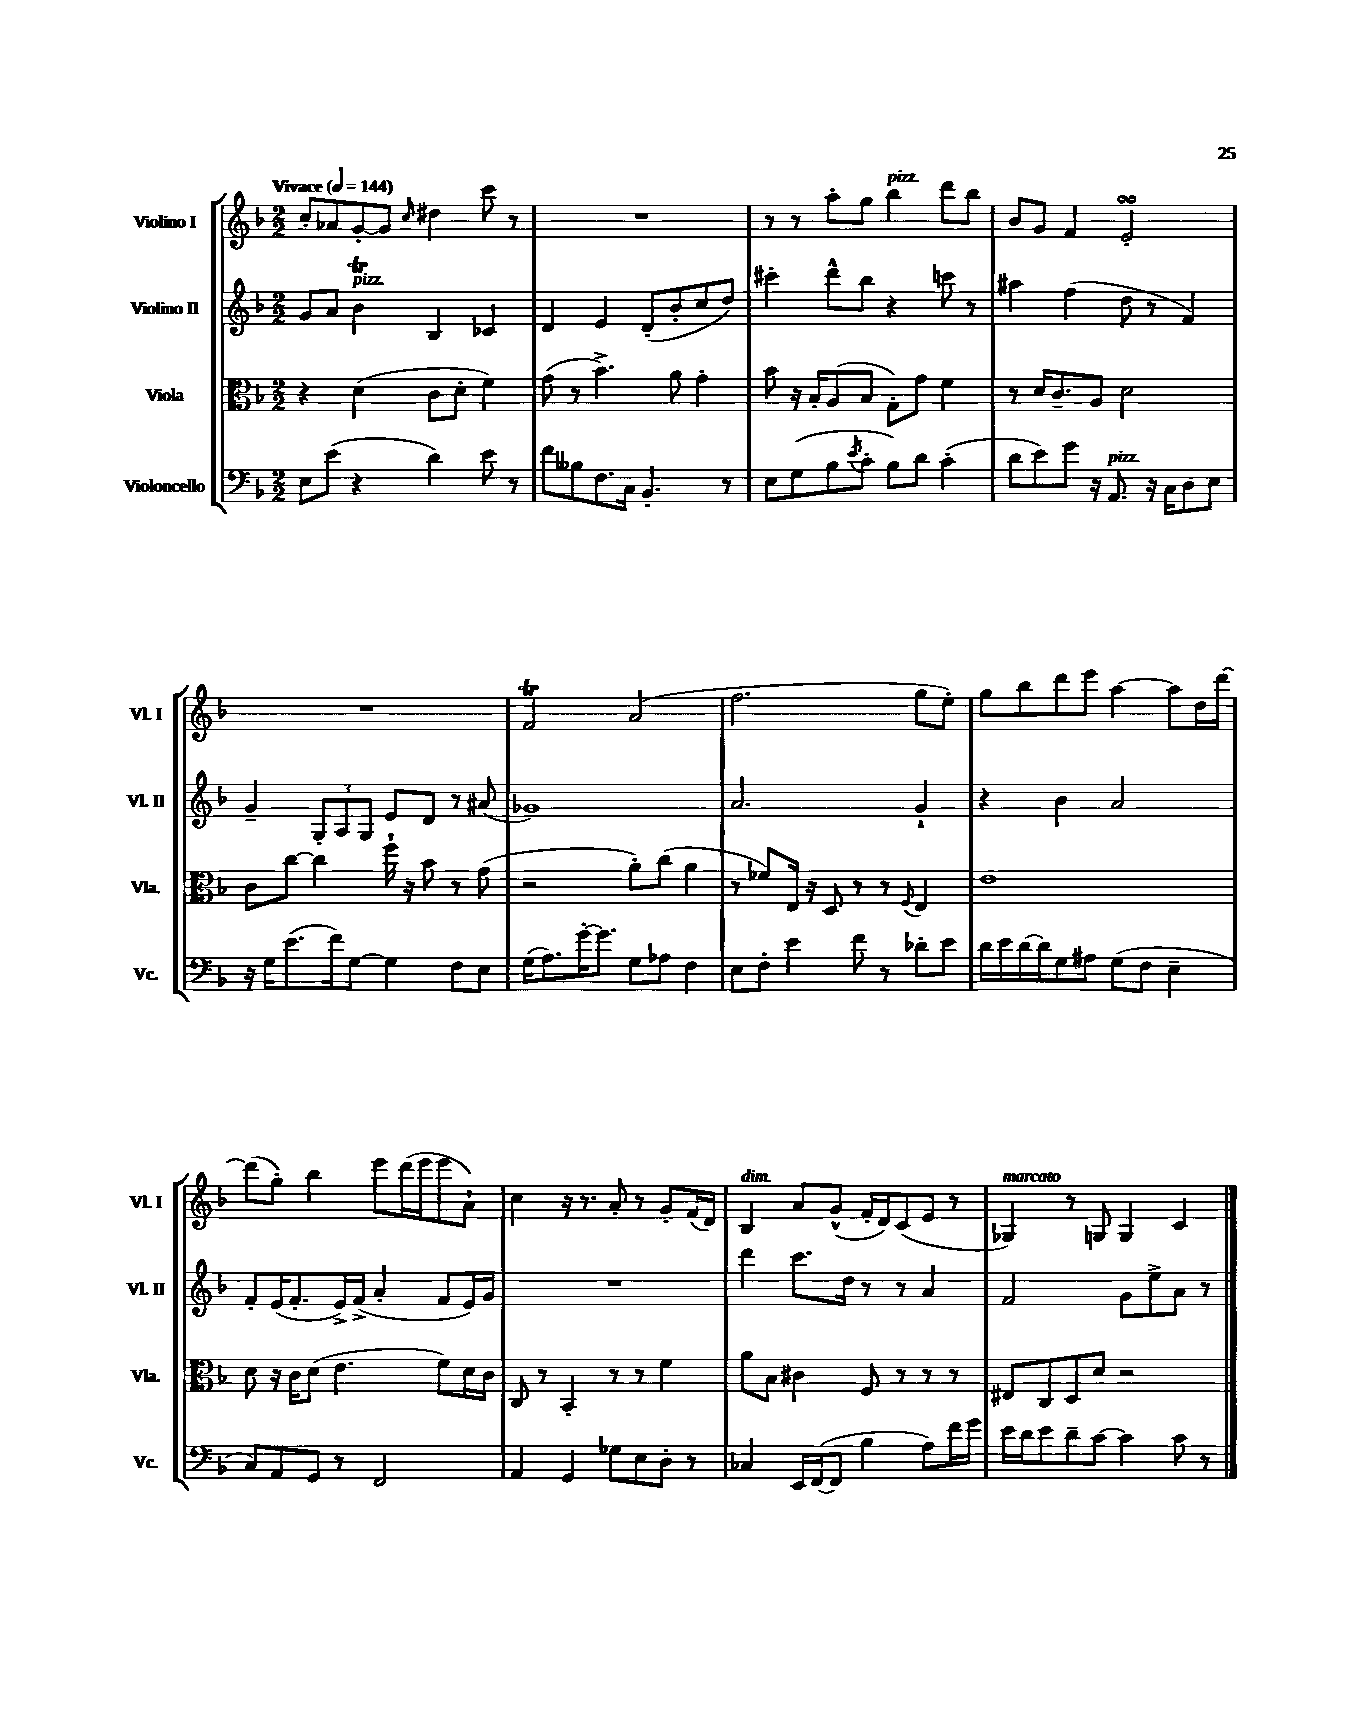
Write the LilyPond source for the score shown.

<<
\new StaffGroup <<
\new Staff = "s0" \with { instrumentName = "Violino I" shortInstrumentName = "Vl. I" } {
    \clef treble \key f \major \numericTimeSignature \time 2/2 \tempo "Vivace" 4 = 144
    c''8-. aes'8 g'8~-. g'8 \grace { c''16 } dis''4 c'''8 r8 |
    R1 |
    r8 r8 a''8-. g''8 bes''4^\markup { \italic "pizz." } d'''8 bes''8 |
    bes'8 g'8 f'4 e'2-.\turn |
    R1 |
    f'2\trill a'2( |
    f''2. g''8 e''8-.) |
    g''8 bes''8 d'''8 e'''8 a''4~ a''8 d''16 d'''16~ |
    d'''8( g''8-.) bes''4 e'''8 d'''16( e'''16 e'''8 a'8-!) |
    c''4 r16 r8. a'8-. r8 g'8-. f'16( d'16) |
    bes4^\markup { \italic "dim." } a'8 g'8-^( f'16-. d'16) c'8( e'8 r8 |
    ges4^\markup { \italic "marcato" }) r8 g8 g4 c'4 \bar "|." |
}
\new Staff = "s1" \with { instrumentName = "Violino II" shortInstrumentName = "Vl. II" } {
    \clef treble \key f \major \numericTimeSignature \time 2/2
    g'8 a'8 bes'4\trill^\markup { \italic "pizz." } bes4 ces'4 |
    d'4 e'4 d'8-.( bes'8-. c''8 d''8) |
    cis'''4-. d'''8-^ bes''8 r4 c'''8 r8 |
    ais''4 f''4( d''8 r8 f'4) |
    g'4-- \tuplet 3/2 { g8-. a8 g8 } e'8 d'8 r8 ais'8( |
    ges'1) |
    a'2. g'4-! |
    r4 bes'4 a'2 |
    f'8-. e'16( f'8.-. e'16->) f'16->( a'4-. f'8 e'16) g'16 |
    R1 |
    d'''4 c'''8. d''16 r8 r8 a'4 |
    f'2 g'8 e''8-> a'8 r8 \bar "|." |
}
\new Staff = "s2" \with { instrumentName = "Viola" shortInstrumentName = "Vla." } {
    \clef alto \key f \major \numericTimeSignature \time 2/2
    r4 d'4( c'8 d'8-. f'4) |
    g'8( r8 bes'4.->) a'8 g'4-. |
    bes'8 r16 bes16-. a8( bes8 g8-.) g'8 f'4 |
    r8 d'16 c'8.-- a8 d'2 |
    c'8 c''8~ c''4 f''16-! r16 bes'8 r8 g'8( |
    r2 a'8-.) c''8( a'4 |
    r8 fes'8) e16 r16 d8 r8 r8 \appoggiatura { f8 } e4 |
    e'1 |
    d'8 r16 c'16 d'8( e'4. f'8) d'16 c'16 |
    c8 r8 bes,4-. r8 r8 f'4 |
    a'8 bes8 cis'4 f8 r8 r8 r8 |
    eis8 c8 d8 d'8 r2 \bar "|." |
}
\new Staff = "s3" \with { instrumentName = "Violoncello" shortInstrumentName = "Vc." } {
    \clef bass \key f \major \numericTimeSignature \time 2/2
    e8 e'8( r4 d'4) e'8 r8 |
    f'8 beses8 f8. c16 bes,4.-. r8 |
    e8 g8( bes8 \acciaccatura { e'8 } c'8-. bes8) d'8 c'4-.( |
    d'8 e'8) g'8 r16 a,8.^\markup { \italic "pizz." } r16 c16 d8 e8 |
    r16 g16 e'8.( f'16) g8~ g4 f8 e8 |
    g16( a8.) g'16~-. g'8. g8 aes8 f4 |
    e8 f8-. e'4 f'8 r8 des'8-. e'8 |
    d'16 e'16 d'16~ d'16 g8 ais8 g8( f8 e4-- |
    c8) a,8 g,8 r8 f,2 |
    a,4 g,4 ges8 e8 d8-. r8 |
    ces4 e,16 f,16~( f,8 bes4 a8) f'16 g'16 |
    e'16 d'16 e'8 d'8-- c'8~ c'4 c'8 r8 \bar "|." |
}
>>
>>
\layout { \context { \Score \remove "Bar_number_engraver" } }
